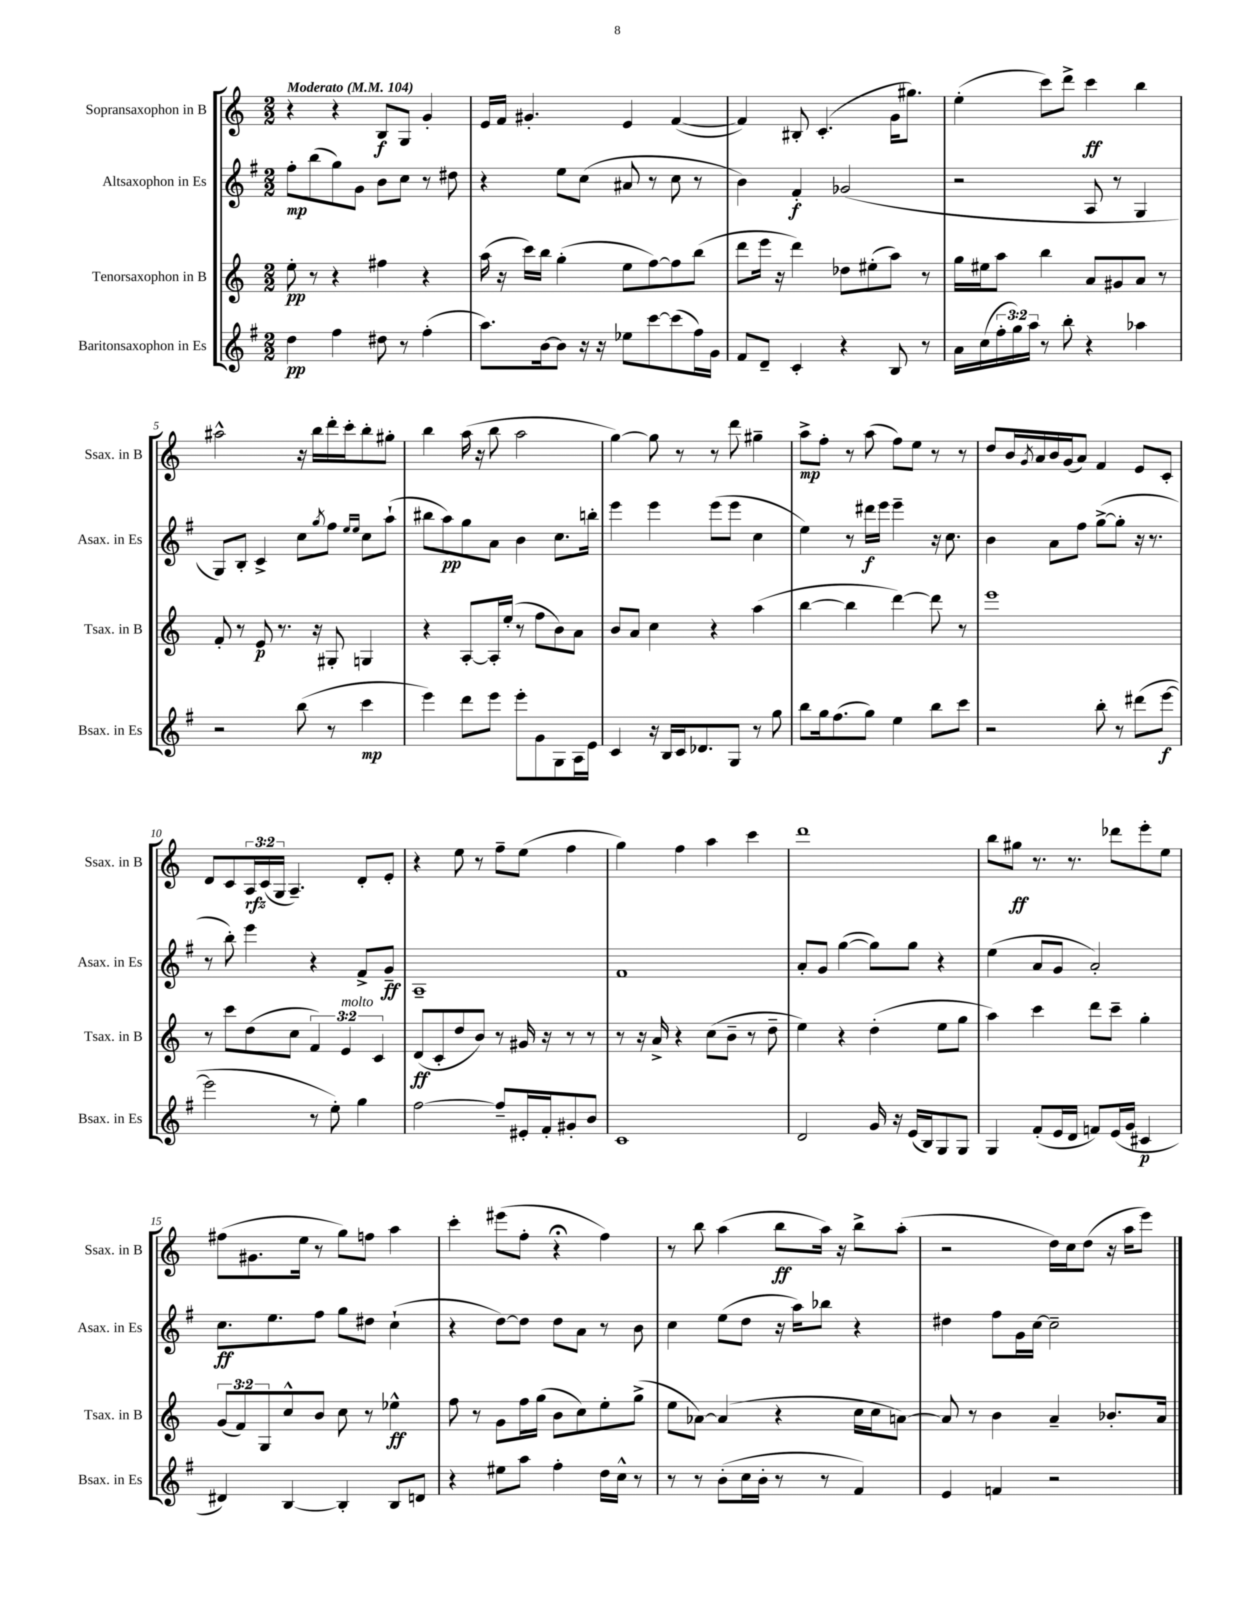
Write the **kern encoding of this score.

**kern	**kern	**kern	**kern
*staff4	*staff3	*staff2	*staff1
*clefG2	*clefG2	*clefG2	*clefG2
*k[f#]	*k[]	*k[f#]	*k[]
*M2/2	*M2/2	*M2/2	*M2/2
*MM104	*MM104	*MM104	*MM104
4dd	8ee'	8ff#'	4r
.	8r	(8bb	.
4ff#	4r	8gg)	4r
.	.	8g	.
8dd#	4ff#	8b	8B
8r	.	8cc	8G
(4ff#'	4r	8r	4g'
.	.	8dd#	.
=	=	=	=
8.aa)	(16aa	4r	16e
.	16r	.	16f
.	16ccc)	.	4.g#'
[16b	16bb	.	.
8b]	(4gg'	8ee	.
16r	.	(8cc	.
16r	.	.	.
8ee-	8ee	8a#	4e
[8ccc	[8ff)	8r	.
(8ccc]	8ff]	8cc	([4f
16ff#)	(8bb	8r	.
16g	.	.	.
=	=	=	=
8f#	8ddd	4b)	4f])
8d~	16eee	.	.
.	16r	.	.
4c'	4ddd)	4f#'	8B#'
.	.	.	(4.c'
4r	8dd-	(2g-	.
.	(8ee#'	.	.
8B	8aa)	.	16g
.	.	.	8.gg#)
8r	8r	.	.
=	=	=	=
16a	16gg	2r	(4ee'
(16cc	16ee#	.	.
24ff#'	8aa	.	.
24gg)	.	.	.
24aa	.	.	.
8r	4bb	.	8ccc)
8bb'	.	.	8ddd^
4r	8a	8A	4ccc
.	8g#	8r	.
4aa-	8a	4G	4bb
.	8r	.	.
=	=	=	=
2r	8f'	8G)	2aa#^^
.	8r	8B'	.
.	8e	4c^	.
.	8.r	.	.
(8bb	.	8cc	16r
.	16r	.	16bb
.	.	8qgg	.
8r	8G#'	8ff#	16ddd'
.	.	.	16ccc'
.	.	16qqee	.
.	.	16qqee	.
4ccc	4G	8cc	8bb'
.	.	(8aa`	8gg#'
=	=	=	=
4eee)	4r	8bb#	4bb
.	.	8aa)	.
8ddd	[8A'	8gg	(16aa
.	.	.	16r
8eee	16A']	8a	8bb
.	(16ee'	.	.
8eee'	8r	4b	2aa
8g	8ff	.	.
8G	8b)	8.cc	.
16A	8a	.	.
16e	.	16bb'	.
=	=	=	=
4c	8b	4eee	[4gg)
.	8a	.	.
16r	4cc	4eee	8gg]
16B	.	.	.
16c	.	.	8r
8.d-	.	.	.
.	4r	(8eee	8r
8G	.	8eee	8ddd
8r	(4aa	4cc	4gg#~
8gg	.	.	.
=	=	=	=
8bb	[4bb	4ee)	8aa^
16gg	.	.	8ff'
(8.ff#	.	.	.
.	4bb]	8r	8r
8gg)	.	16ddd#	(8aa
.	.	16eee	.
4ee	[4ddd)	4eee~	8ff)
.	.	.	8ee
8bb	8ddd]	16r	8r
.	.	8.cc	.
8ccc	8r	.	8r
=	=	=	=
2r	1eee	4b	8dd
.	.	.	16b
.	.	.	8qg
.	.	.	16a
.	.	8a	16b
.	.	.	(16g
.	.	8ff#	8a)
8bb'	.	([8gg^	4f
8r	.	8gg']	.
(8ddd#	.	16r	8e
.	.	8.r	.
[8eee	.	.	8c'
=	=	=	=
2eee]	8r	8r	8d
.	8ccc	8bb')	8c
.	(8dd	4eee	24A
.	.	.	(24c
.	.	.	24G
.	8cc	.	4.A~)
8r	6f)	4r	.
8ee')	.	.	.
.	6e	.	.
4gg	.	8f#^	8d'
.	6c	.	.
.	.	8g~	8e'
=	=	=	=
[2ff#	(8d	1A~	4r
.	8c'	.	.
.	8dd	.	8ee
.	8b)	.	8r
8ff#~]	8r	.	8ff~
16e#'	16g#	.	(8ee
16f#'	16r	.	.
8g#'	8r	.	4ff
8b	8r	.	.
=	=	=	=
1c	8r	1f#	4gg)
.	16r	.	.
.	16a^	.	.
.	4r	.	4ff
.	(8cc	.	4aa
.	8b~	.	.
.	8r	.	4ccc
.	8dd~	.	.
=	=	=	=
2d	4ee)	8a'	1ddd
.	.	8g	.
.	4r	([4gg	.
16g	(4dd'	8gg])	.
16r	.	.	.
(16e	.	8gg	.
16B)	.	.	.
8G	8ee	4r	.
8G	8gg	.	.
=	=	=	=
4G	4aa)	(4ee	8bb
.	.	.	8gg#
(8f#'	4ccc	8a	8.r
16e	.	8g	.
16d	.	.	8.r
8f)	8ddd	2a')	.
(16e	8ccc~	.	8ddd-
16g	.	.	.
4c#	4gg'	.	8eee'
.	.	.	8ee
=	=	=	=
4d#)	(12g	8.cc	(8ff#
.	12f)	.	.
.	.	.	8.g#
.	12G	.	.
.	.	8.ee	.
[4B	8cc^^	.	.
.	.	.	16ee
.	8b	8ff#	8r
4B']	8cc	8gg	8gg)
.	8r	8dd#	8ff
8B	4ee-^^	(4cc`	4aa
8d	.	.	.
=	=	=	=
4r	8ff	4r	4ccc'
.	8r	.	.
8ee#	8g	[8dd)	(8eee#
8aa	16ff	8dd]	8ff'
.	(16gg	.	.
4ff#'	8b	8dd	4r;
.	8cc)	8a	.
16dd	8ee'	8r	4ff)
16cc^^	.	.	.
8r	(8gg^	8b	.
=	=	=	=
8r	8ee	4cc	8r
8r	[8a-)	.	8bb
(8b'	(4a-]	(8ee	(4aa
16cc	.	8dd	.
16b'	.	.	.
8r	4r	16r	8bb
.	.	16aa)	.
8r	.	8bb-	16aa)
.	.	.	16r
4f#)	16cc	4r	8bb^
.	16cc	.	.
.	[8a)	.	(8aa'
=	=	=	=
4e	8a]	4dd#	2r
.	8r	.	.
4f	4b	8ff#	.
.	.	16g	.
.	.	[16cc	.
2r	4a~	2cc~]	16dd)
.	.	.	16cc
.	.	.	(8dd
.	8.b-'	.	16r
.	.	.	16aa
.	.	.	8eee)
.	16a	.	.
==	==	==	==
*-	*-	*-	*-
